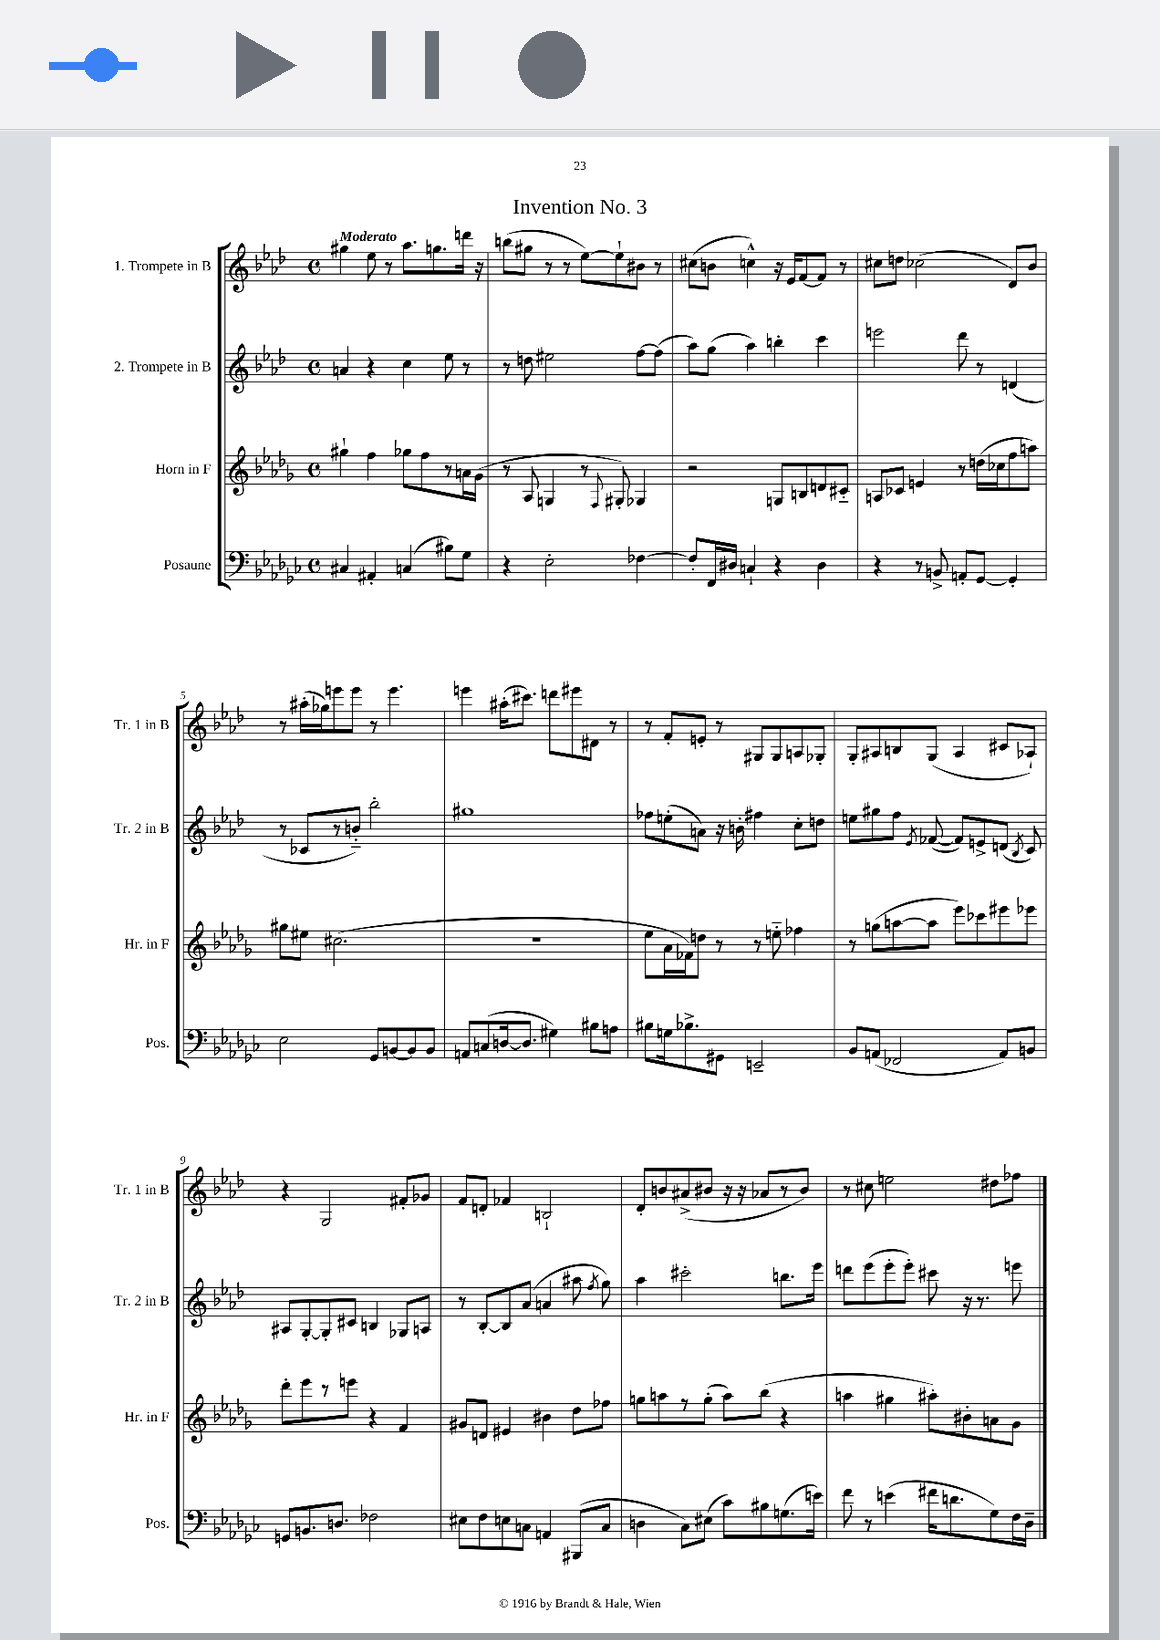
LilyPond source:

\header { title = "Invention No. 3" }
<<
\new StaffGroup <<
\new Staff = "s0" \with { instrumentName = "1. Trompete in B" shortInstrumentName = "Tr. 1 in B" } {
    \clef treble \key aes \major \defaultTimeSignature \time 4/4 \tempo "Moderato"
    \autoBeamOff gis''4 ees''8 r8 aes''8.[ g''8. d'''16] r16 |
    b''8[( gis''8] r8 r8 ees''8[~) ees''8-! bis'8] r8 |
    cis''8[( b'8] c''4-^) r16 ees'16[ f'8~ f'8] r8 |
    cis''8[ d''8] ces''2( des'8[) bes'8] |
    r8 ais''16[-.( ges''16) e'''8 e'''8] r8 e'''4. |
    e'''4 ais''16[-.( cis'''8.]) d'''8[ eis'''8 dis'8] r8 |
    r8 f'8[-. e'8]-. r8 gis8[ gis8 a8 ges8]-. |
    g8[-. ais8 b8 g8]( ais4 cis'8[ aes8]-!) |
    r4 g2 fis'8[-. ges'8] |
    f'8[ d'8]-. fes'4 b2-! |
    des'8[-. b'8 ais'8->( bis'8] r16 r16 aes'8[ r8 bis'8]) |
    r8 cis''8 e''2 dis''8[ fes''8] \bar "|." |
}
\new Staff = "s1" \with { instrumentName = "2. Trompete in B" shortInstrumentName = "Tr. 2 in B" } {
    \clef treble \key aes \major \defaultTimeSignature \time 4/4
    \autoBeamOff a'4 r4 c''4 ees''8 r8 |
    r8 d''8 eis''2 f''8[~ f''8]( |
    aes''8[) g''8]( aes''4) b''4-. c'''4 |
    e'''2 des'''8 r8 d'4( |
    r8 ces'8[ r8 b'8]-_) bes''2-. |
    gis''1 |
    fes''8[ e''8-.( a'8]) r16 b'16-. fis''4 c''8[-. d''8] |
    e''8[ gis''8 f''8] \acciaccatura { ees'8 } fes'8~( fes'8[) e'8-> d'8]( \acciaccatura { bes8 } c'8) |
    ais8[ g8~-. g8-. cis'8] b4 ges8[ a8] |
    r8 bes8[~-. bes8 aes'8]( a'4 ais''8 \acciaccatura { f''8 } g''8) |
    aes''4 cis'''2-. b''8.[ ees'''16] |
    d'''8[ ees'''8( ees'''8-. ees'''8]-.) cis'''8 r16 r8. e'''8 \bar "|." |
}
\new Staff = "s2" \with { instrumentName = "Horn in F" shortInstrumentName = "Hr. in F" } {
    \clef treble \key des \major \defaultTimeSignature \time 4/4
    \autoBeamOff gis''4-! f''4 ges''8[ f''8 r8 a'16 ges'16]( |
    r8 aes8 g4 r8 \appoggiatura { f8 } gis8-.) ges4 |
    r2 g8[ b8 d'8 cis'8]-_ |
    a8[ ces'8] e'4 r8 d''16[( ces''16 f''8 a''8]) |
    gis''8[ eis''8] cis''2.( |
    r1 |
    ees''8[ aes'16 fes'16) d''8] r8 r8 e''8-_ fes''4 |
    r8 g''8[( a''8~ a''8] ees'''8[) ces'''8 eis'''8 ees'''8] |
    des'''8[-. ees'''8 r8 e'''8] r4 f'4 |
    gis'8[ d'8] eis'4 bis'4 des''8[ fes''8] |
    g''8[ a''8 r8 g''8]-.( a''8[) bes''8]( r4 |
    a''4 gis''4 ais''8[-.) bis'8-. a'8 ges'8] \bar "|." |
}
\new Staff = "s3" \with { instrumentName = "Posaune" shortInstrumentName = "Pos." } {
    \clef bass \key ges \major \defaultTimeSignature \time 4/4
    \autoBeamOff cis4 ais,4-. c4( bis8[) ges8] |
    r4 ees2-. fes4~ |
    fes8[-. f,16 dis16] c4-! r4 dis4 |
    r4 r8 b,8-> a,8[-. ges,8]~ ges,4-. |
    ees2 ges,8[ b,8~ b,8 b,8] |
    a,8[ c8( d16~ d8.] gis4) bis8[ a8] |
    bis8[ g16 bes8.-> gis,8] e,2-- |
    bes,8[ a,8]( fes,2 a,8[) b,8] |
    g,8[ b,8. d8.] fes2 |
    eis8[ f8 e8 c8] a,4 bis,,8[( c8] |
    d4 ces8[) eis8]( ces'8[) bis8 g8.( e'16]) |
    f'8 r8 e'4( fis'16[ d'8. ges8) f16 des16]-- \bar "|." |
}
>>
>>
